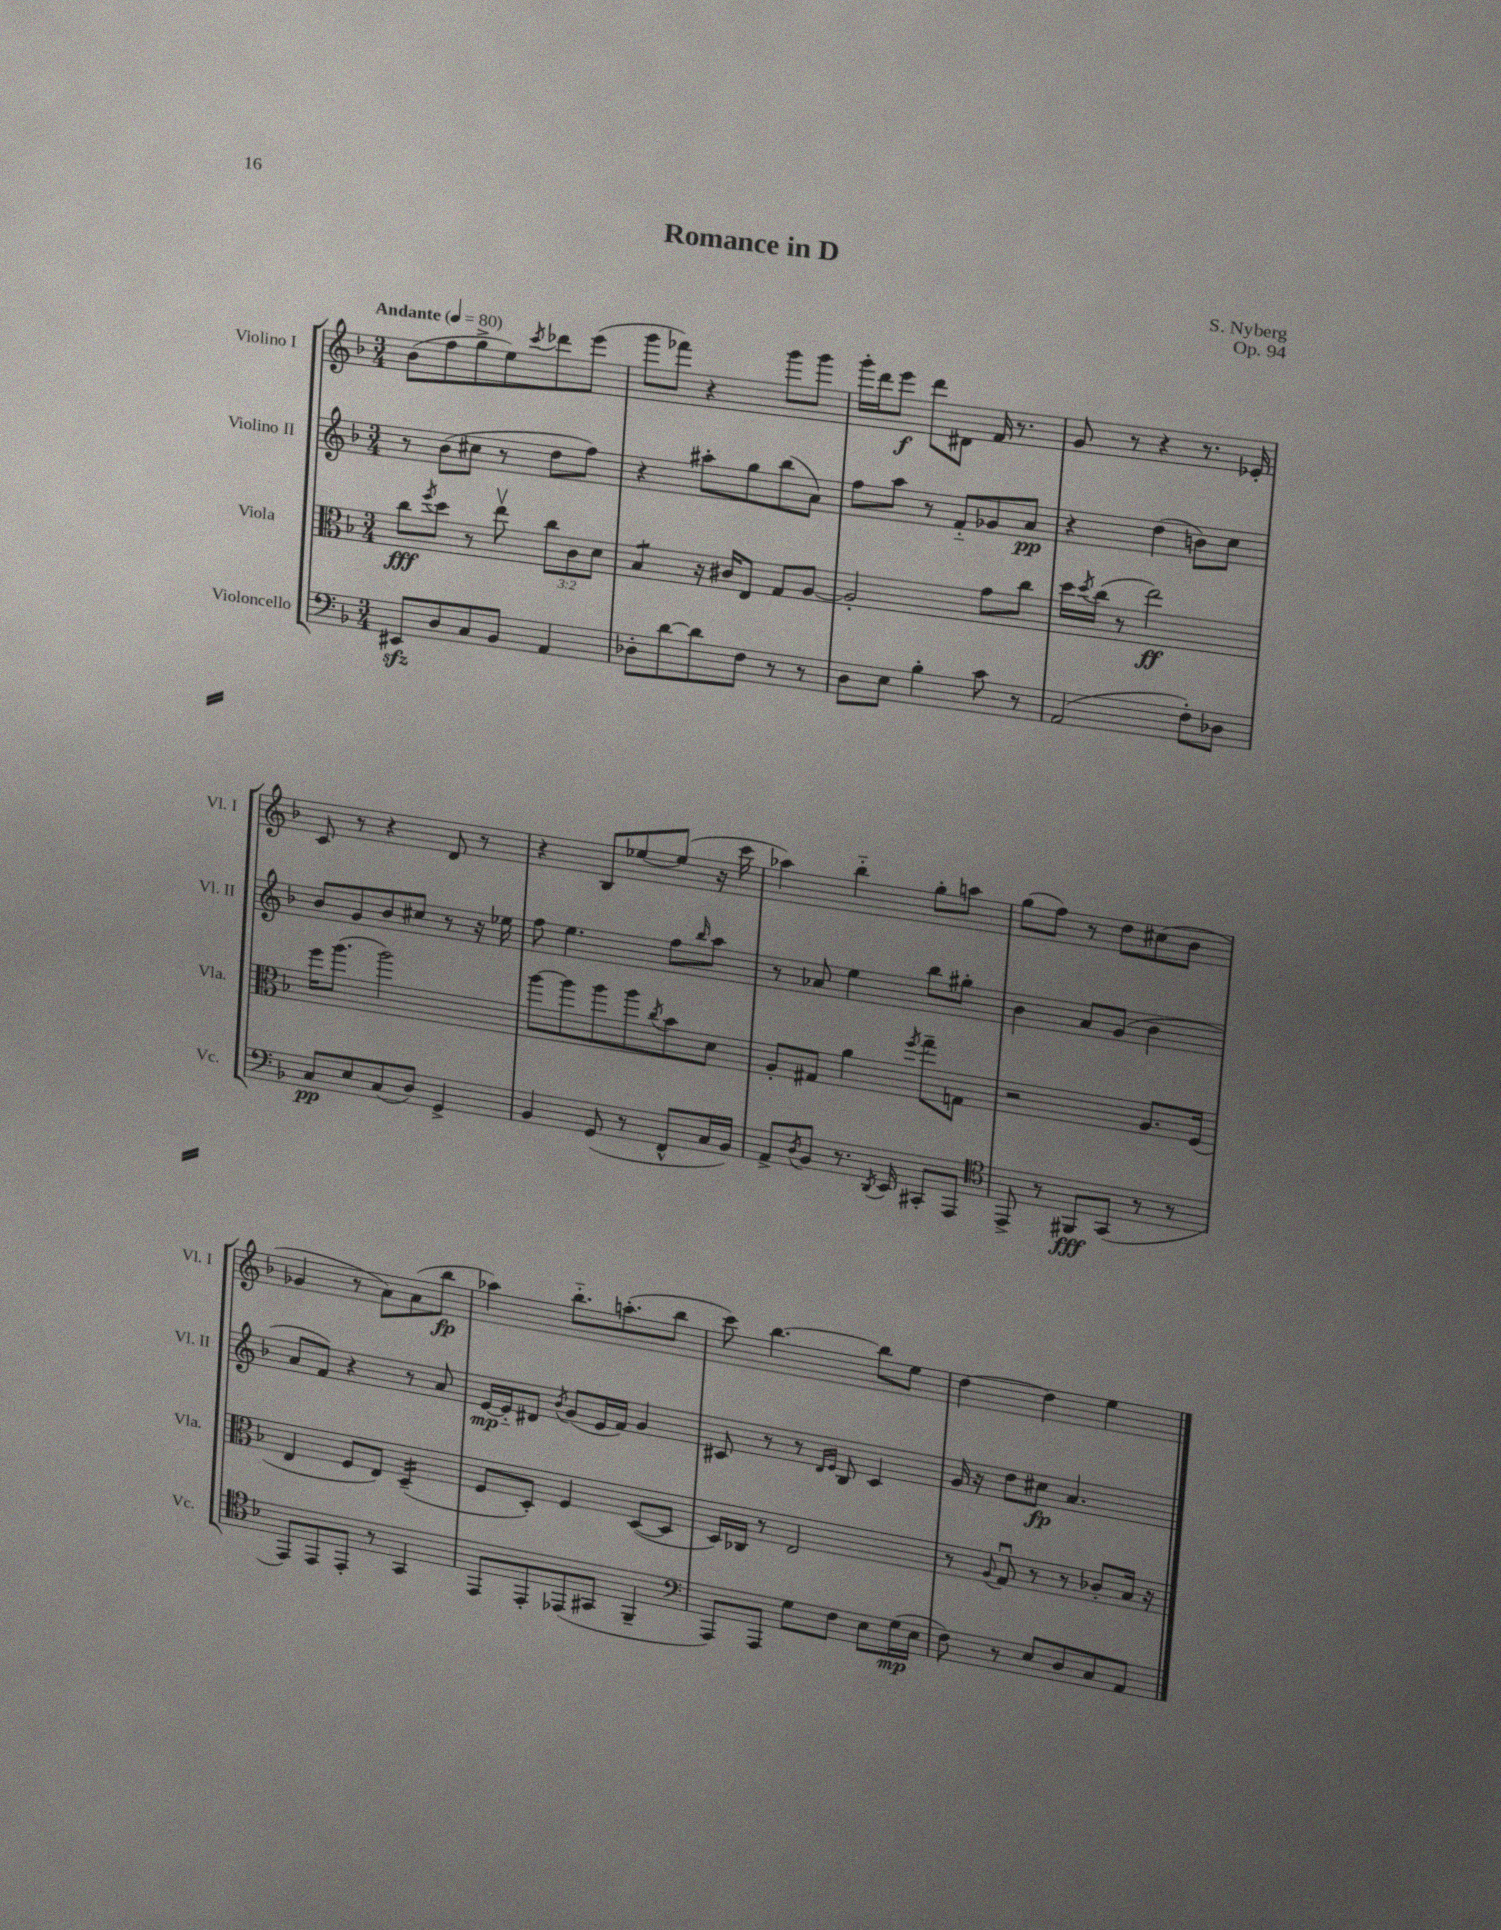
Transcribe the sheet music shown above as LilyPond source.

\header { title = "Romance in D" composer = "S. Nyberg" opus = "Op. 94" }
<<
\new StaffGroup <<
\new Staff = "s0" \with { instrumentName = "Violino I" shortInstrumentName = "Vl. I" } {
    \clef treble \key f \major \numericTimeSignature \time 3/4 \tempo "Andante" 4 = 80
    bes'8( f''8 g''8-> e''8) \acciaccatura { c'''8 } des'''8 e'''8( |
    g'''8 fes'''8) r4 g'''8 g'''8 |
    g'''16-. d'''16 e'''8\f d'''8 dis'8 f'16 r8. |
    g'8 r8 r4 r8. ees'16-. |
    c'8 r8 r4 d'8 r8 |
    r4 bes8 ees''8~ ees''8( r16 c'''16 |
    aes''4) bes''4-_ g''8-. a''8 |
    g''8( f''8) r8 d''8 cis''8( bes'8 |
    ges'4 r8 a'8) a'8( bes''8\fp |
    aes''4) bes''8.-_ a''8.-.( bes''8 |
    c'''8) bes''4.~ bes''8 e''8 |
    d''4~ d''4 e''4 \bar "|." |
}
\new Staff = "s1" \with { instrumentName = "Violino II" shortInstrumentName = "Vl. II" } {
    \clef treble \key f \major \numericTimeSignature \time 3/4
    r8 bes'8( cis''8 r8 d''8 f''8) |
    r4 ais''8-. g''8 bes''8( a'8) |
    f''8 a''8 r8 f'8-_ ges'8 a'8\pp |
    r4 d''4( b'8) c''8 |
    bes'8 g'8 bes'8 cis''8 r8 r16 ees''16 |
    f''8 e''4. f''8 \grace { bes''16 } a''8 |
    r8 aes'8 e''4 bes''8 gis''8-. |
    bes'4 a'8 g'8( bes'4 |
    a'8 f'8) r4 r8 a'8 |
    e'16~\mp e'16-_ dis'8 \acciaccatura { bes'8 } g'8( e'16 f'16) g'4 |
    cis'8 r8 r8 \grace { d'16 e'16 } bes8 cis'4 |
    g'16 r16 d''8 cis''8\fp a'4. \bar "|." |
}
\new Staff = "s2" \with { instrumentName = "Viola" shortInstrumentName = "Vla." } {
    \clef alto \key f \major \numericTimeSignature \time 3/4 \override Staff.TupletNumber.text = #tuplet-number::calc-fraction-text
    c''8\fff \acciaccatura { f''8 } d''8 r8 e''8\upbow \tuplet 3/2 { c''8 c'8 d'8 } |
    bes4:8 r16 cis'16 e8 g8 a8~ |
    a2-. g'8 c''8 |
    d''16 \acciaccatura { d''8 } c''16( r8 e''2\ff) |
    f''16 a''8.( a''2) |
    a''8~ a''8 a''8 a''8 \acciaccatura { c''8 } bes'8 d'8 |
    a8-. gis8 a'4 \acciaccatura { f''8 } g''8-- g8 |
    r2 a8. f16( |
    e4 f8 e8) d4:16--( |
    f8 d8-.) f4 d8~( d8 |
    d16) ces16 r8 e2 |
    r8 \appoggiatura { a8 } g8\downbow r8 r8 ces'8-. bes16 r16 \bar "|." |
}
\new Staff = "s3" \with { instrumentName = "Violoncello" shortInstrumentName = "Vc." } {
    \clef bass \key f \major \numericTimeSignature \time 3/4
    eis,8\sfz d8 c8 bes,8 a,4 |
    des8-. d'8~ d'8 f8 r8 r8 |
    d8 e8 bes4-. c'8 r8 |
    a,2( f8-.) des8 |
    c8\pp e8 c8( d8) g,4-> |
    bes,4 g,8( r8 f,8-^ c16 bes,16) |
    a,8-> \acciaccatura { d8 } bes,8 r8. \acciaccatura { d,8 } e,16 cis,8-. a,,8 |
    \clef tenor e,8-> r8 fis,8\fff g,8( r8 r8 |
    e,8) e,8 e,8-. r8 g,4 |
    e,8 e,8-. ees,8( gis,8 f,4-- |
    \clef bass a,,8) a,,8 g8 f8 e8 g16\mp( e16 |
    f8) r8 e8 d8 c8 a,8 \bar "|." |
}
>>
>>
\layout { \context { \Score \remove "Bar_number_engraver" } }
